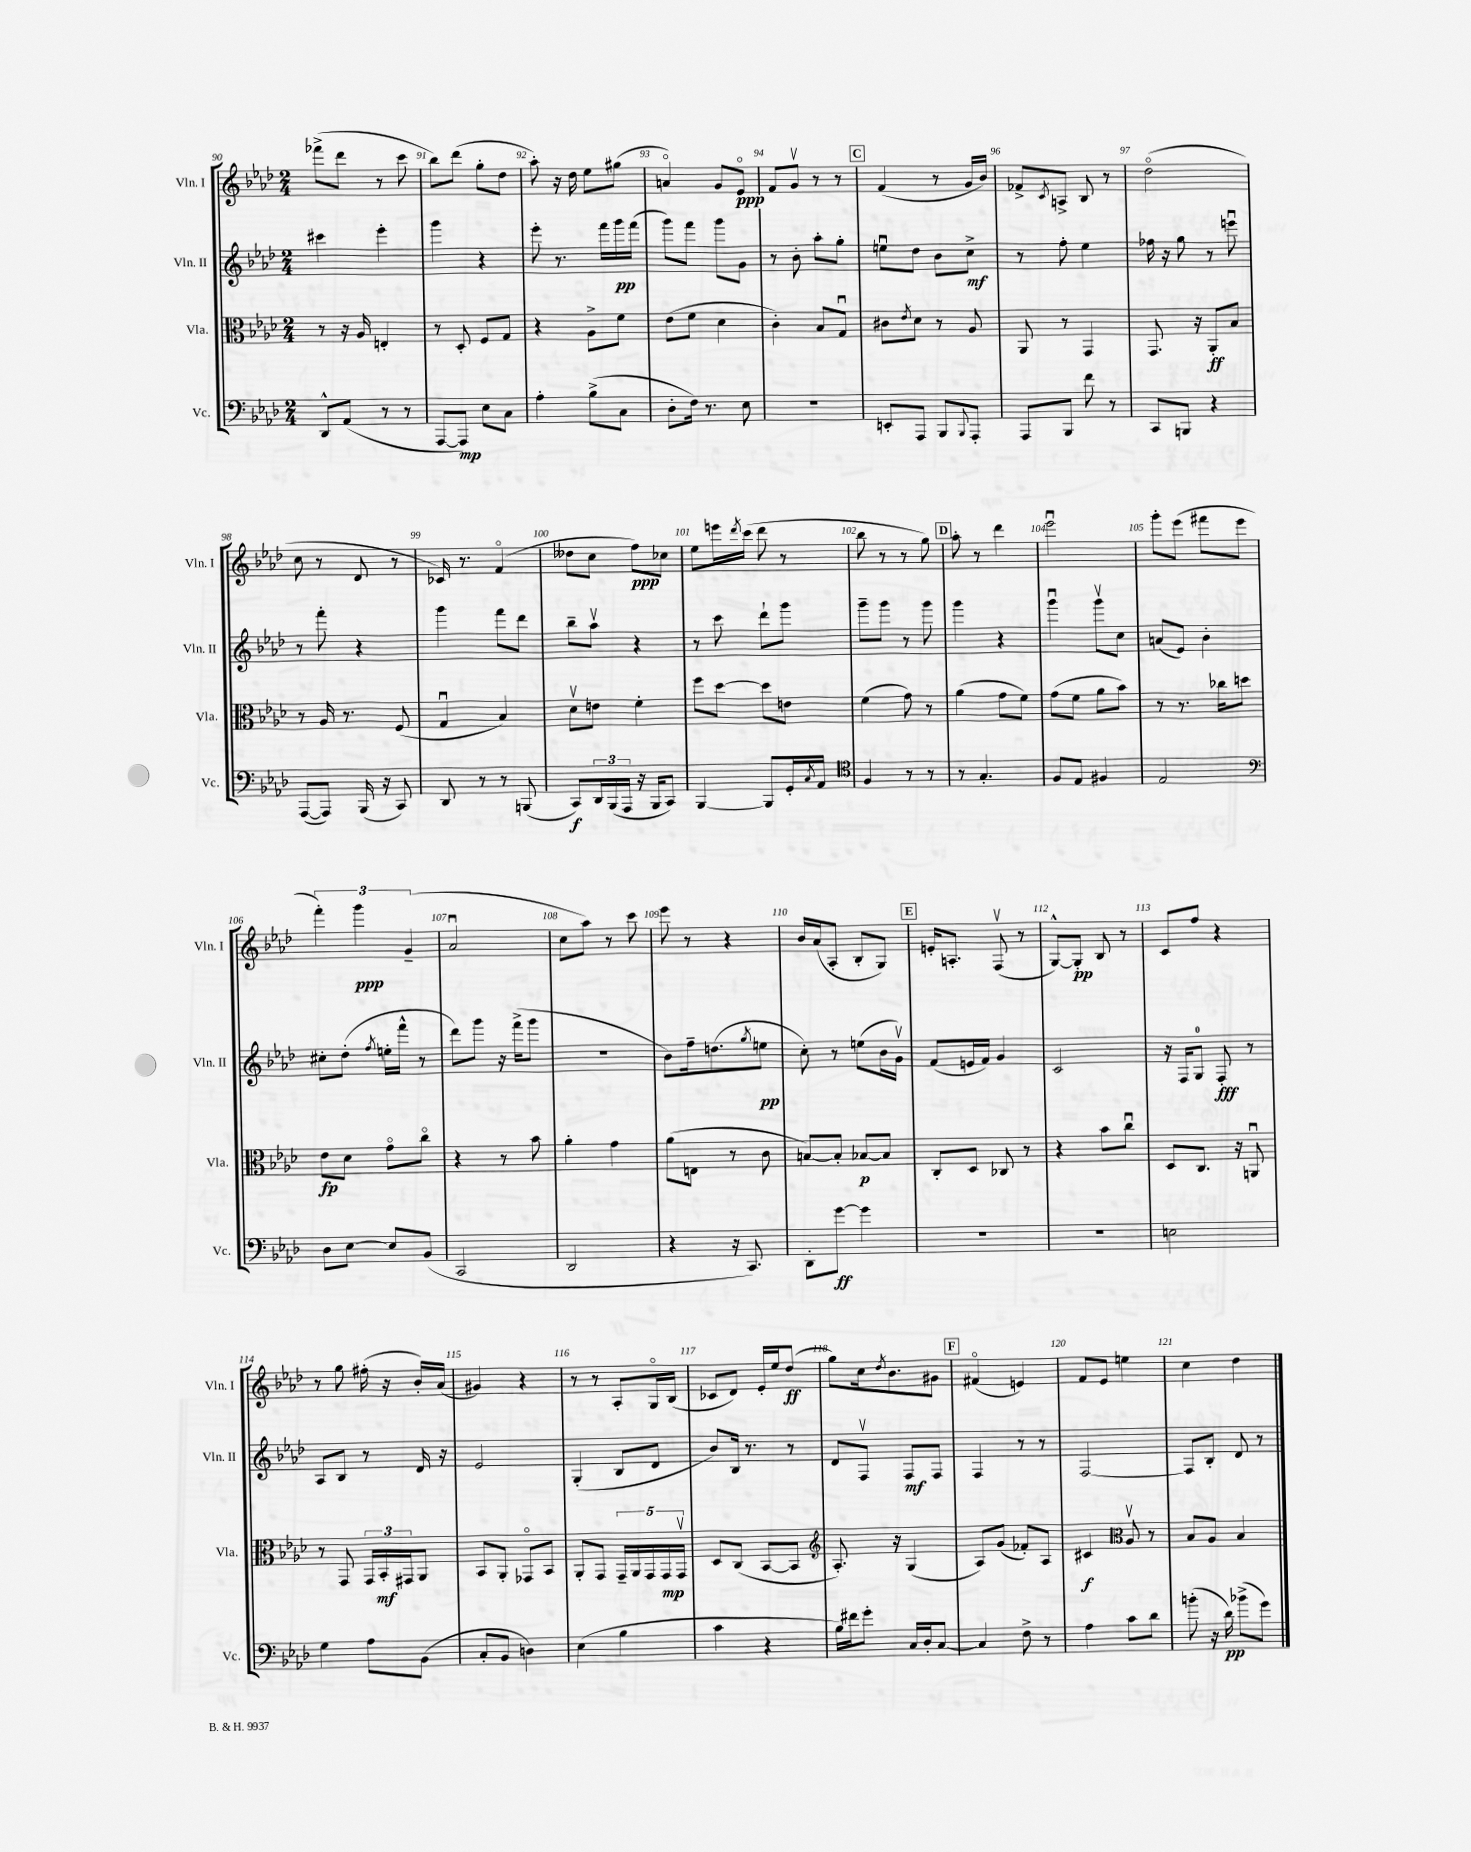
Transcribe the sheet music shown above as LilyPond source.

<<
\new StaffGroup <<
\new Staff = "s0" \with { instrumentName = "Vln. I" shortInstrumentName = "Vln. I" } {
    \clef treble \key aes \major \numericTimeSignature \time 2/4
    fes'''8->( des'''8 r8 c'''8 |
    bes''8) des'''8( g''8-. des''8 |
    aes''8-.) r16 des''16 ees''8 gis''8( |
    a'4\flageolet) g'8 ees'8\flageolet\ppp |
    f'8 g'8\upbow r8 r8 |
    \mark \markup { \box "C" } f'4( r8 g'16 bes'16) |
    fes'8-> \acciaccatura { c'8 } a8-> bes8 r8 |
    des''2\flageolet( |
    c''8 r8 des'8 r8 |
    ces'16) r8. f'4\flageolet( |
    deses''8 c''8 f''8\ppp) ces''8 |
    ees''8 e'''16 \acciaccatura { des'''8 } c'''16( des'''8 r8 |
    bes''8 r8 r8 g''8) |
    \mark \markup { \box "D" } aes''8-. r8 des'''4 |
    ees'''2\downbow |
    g'''8-. ees'''8( fis'''8 ees'''8 |
    \tuplet 3/2 { f'''4-.) g'''4\ppp g'4--( } |
    aes'2\downbow |
    c''8 aes''8) r8 c'''8 |
    ees'''8 r8 r4 |
    bes'16 aes'16( aes8-. bes8-. g8) |
    \mark \markup { \box "E" } e'16-. a8.-. f8\upbow( r8 |
    g8~-^) g8-.\pp bes8 r8 |
    c'8 f''8 r4 |
    r8 g''8 fis''16-.( r16 bes'16-.) aes'16( |
    gis'4) r4 |
    r8 r8 aes8-. g16\flageolet bes16( |
    ces'8 des'8) ees'16-. ees''16 des''8\ff( |
    g''8) c''16 \acciaccatura { des''8 } bes'8. gis'8 |
    \mark \markup { \box "F" } fis'4\flageolet( e'4) |
    f'8 ees'8 e''4 |
    c''4 des''4 \bar "|." |
}
\new Staff = "s1" \with { instrumentName = "Vln. II" shortInstrumentName = "Vln. II" } {
    \clef treble \key aes \major \numericTimeSignature \time 2/4
    cis'''4 ees'''4-. |
    g'''4 r4 |
    ees'''8-. r8. f'''16 g'''16\pp f'''16( |
    g'''8) f'''8 g'''8 g'8 |
    r8 bes'8-. aes''8-. g''8-. |
    \mark \markup { \box "C" } e''8\downbow des''8 bes'8 c''8->\mf |
    r8 f''8-. ees''4 |
    fes''16 r16 g''8 r8 e'''8\downbow |
    r8 f'''8-. r4 |
    g'''4 f'''8 des'''8 |
    bes''8-- aes''8\upbow r4 |
    r8 c'''8 des'''8-! g'''8 |
    g'''8-- g'''8 r8 g'''8 |
    \mark \markup { \box "D" } g'''4 r4 |
    g'''4\downbow g'''8\upbow c''8 |
    a'8( ees'8) bes'4-. |
    cis''8-. des''8-.( \acciaccatura { f''8 } e''16-. f'''16-^ r8 |
    des'''8) g'''8 r16 f'''16->( g'''8 |
    r2 |
    bes'8) f''16-- d''8.( \acciaccatura { g''8 } e''8\pp |
    c''8-.) r8 e''8( bes'16 g'16\upbow) |
    \mark \markup { \box "E" } f'8( e'16 f'16) g'4 |
    c'2 |
    r16 f16 g8-0 f8-.\fff r8 |
    aes8 bes8 r8 des'16 r16 |
    ees'2 |
    g4-.( bes8 des'8 |
    bes'8) bes16 r8. r8 |
    des'8 f8\upbow f8\mf f8 |
    \mark \markup { \box "F" } f4 r8 r8 |
    f2~ |
    f8 bes8-. des'8 r8 \bar "|." |
}
\new Staff = "s2" \with { instrumentName = "Vla." shortInstrumentName = "Vla." } {
    \clef alto \key aes \major \numericTimeSignature \time 2/4
    r8 r16 aes16 e4-. |
    r8 des8-. f8 g8 |
    r4 aes8-> f'8 |
    ees'8( f'8 des'4 |
    c'4-.) bes8 g8\downbow |
    \mark \markup { \box "C" } cis'8 \acciaccatura { ees'8 } des'8 r8 aes8 |
    aes,8 r8 g,4 |
    g,8. r16 aes,8-.\ff bes8 |
    r8 aes16 r8. f8( |
    g4\downbow bes4) |
    des'8\upbow e'8 f'4-. |
    f''8 des''8~ des''8 e'8 |
    f'4( g'8) r8 |
    \mark \markup { \box "D" } aes'4( g'8 f'8) |
    g'8( f'8 aes'8 bes'8) |
    r8 r8. ces''16 d''8 |
    ees'8\fp des'8 g'8\flageolet c''8\flageolet |
    r4 r8 bes'8 |
    aes'4-. g'4 |
    aes'8( e8 r8 c'8 |
    b8~) b8-. bes8~\p bes8 |
    \mark \markup { \box "E" } c8-. des8 ces8 r8 |
    r4 bes'8 c''8\downbow |
    des8 c8. r16 a,8\downbow |
    r8 g,8 \tuplet 3/2 { g,16 bes,16-.\mf gis,16 } aes,8 |
    bes,8 aes,8-. ges,8\flageolet bes,8 |
    aes,8-. g,8 \tuplet 5/4 { g,16-- aes,16 g,16 g,16\mp g,16\upbow } |
    des8 c8( bes,8~ bes,8 |
    \clef treble aes8.-.) r16 g4( |
    \mark \markup { \box "F" } aes8) g'8( fes'8-.) aes8 |
    cis'4\f \clef alto aes8\upbow r8 |
    bes8 aes8 bes4 \bar "|." |
}
\new Staff = "s3" \with { instrumentName = "Vc." shortInstrumentName = "Vc." } {
    \clef bass \key aes \major \numericTimeSignature \time 2/4
    des,8-^ aes,8( r8 r8 |
    aes,,8~ aes,,8\mp) ees8 c8 |
    aes4-. bes8->( c8 |
    des8-. f16) r8. ees8 |
    R2 |
    \mark \markup { \box "C" } e,8-. aes,,8 bes,,8 \appoggiatura { bes,,8 } aes,,8-. |
    aes,,8 bes,,8 f'8 r8 |
    c,8 b,,8 r4 |
    aes,,8~( aes,,8) bes,,16( r16 c,8) |
    des,8 r8 r8 b,,8( |
    c,8\f) \tuplet 3/2 { des,16 bes,,16( aes,,16 } r16 bes,,16 c,8) |
    bes,,4~ bes,,8 g,16-. \acciaccatura { c8 } aes,16 |
    \clef tenor f4 r8 r8 |
    \mark \markup { \box "D" } r8 g4.-. |
    f8 ees8 fis4 |
    ees2 |
    \clef bass des8 ees8~ ees8 bes,8( |
    c,2 |
    des,2 |
    r4 r16 c,8.) |
    des,8-. g'8~\ff g'4 |
    \mark \markup { \box "E" } R2 |
    R2 |
    e2 |
    g4 aes8 bes,8( |
    c8-. bes,8 d4) |
    ees4( bes4 |
    c'4 r4 |
    bes16) fis'16 g'8-. c16 des16-. c8~ |
    \mark \markup { \box "F" } c4 f8-> r8 |
    aes4 c'8 des'8 |
    b'8-.( r16 des'16\pp) bes'8->( g'8) \bar "|." |
}
>>
>>
\layout { \context { \Score currentBarNumber = #90 \override BarNumber.break-visibility = ##(#f #t #t) barNumberVisibility = #all-bar-numbers-visible } }
